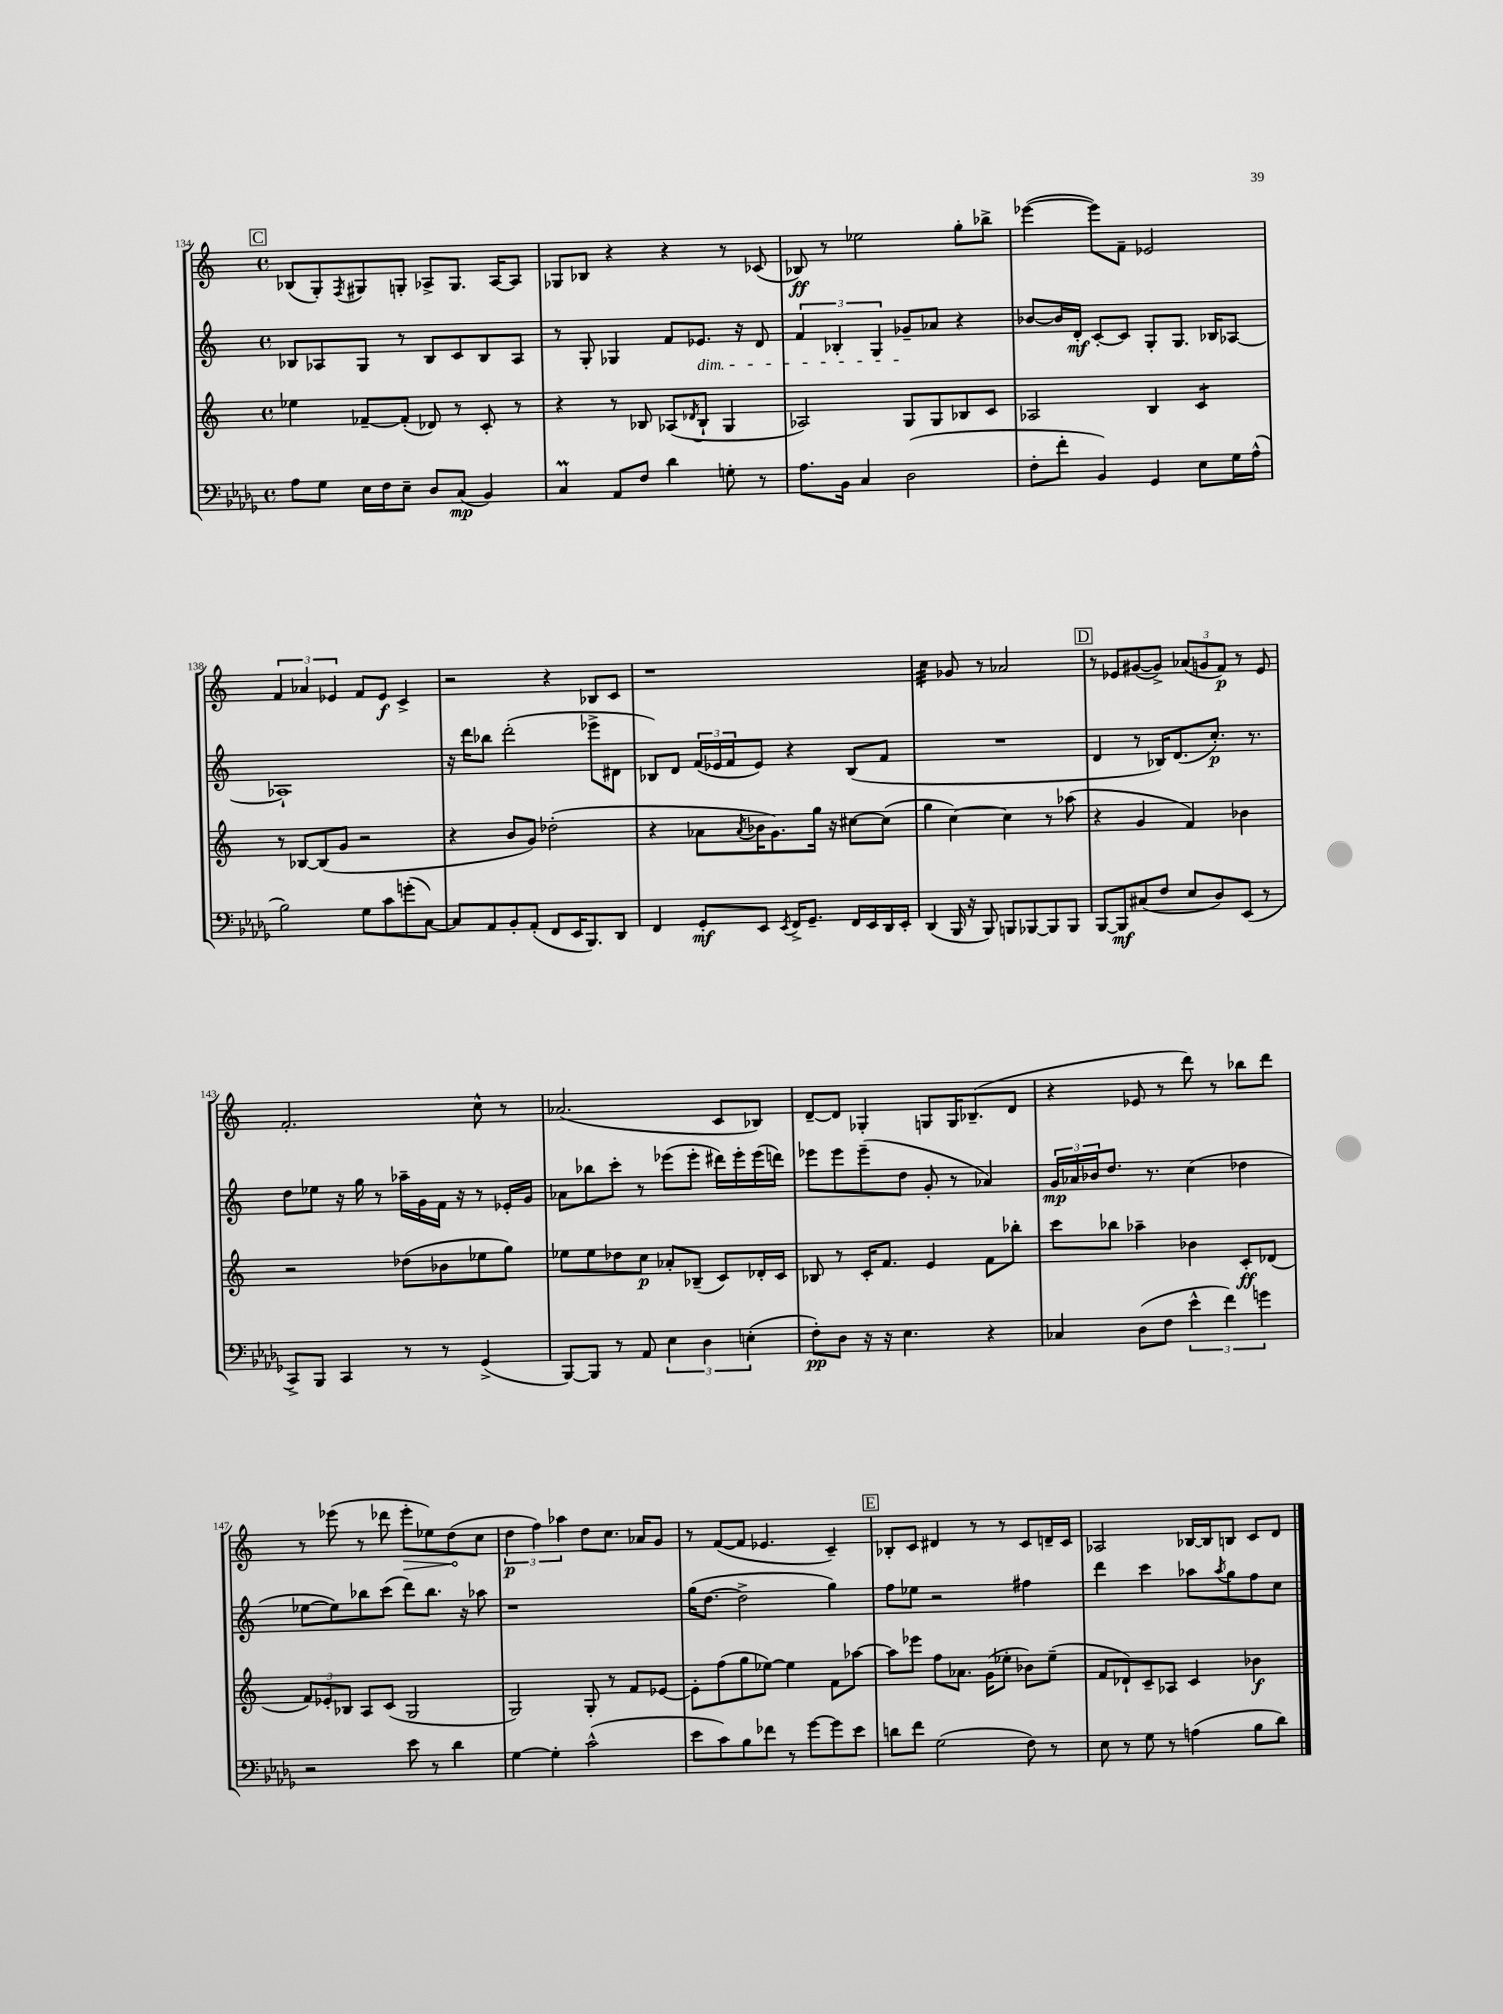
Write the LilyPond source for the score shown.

<<
\new StaffGroup <<
\new Staff = "s0" {
    \clef treble \key c \major \defaultTimeSignature \time 4/4
    \mark \markup { \box "C" } bes8( g8-.) \acciaccatura { f8 } gis8 g8-. aes8-> g8. aes16~ aes8 |
    ges8 bes8 r4 r4 r8 ces'8( |
    bes8\ff) r8 ees''2 g''8-. bes''8-> |
    ees'''4~( ees'''8) f'8-- ees'2 |
    \tuplet 3/2 { f'4 aes'4 ees'4 } f'8 ees'8\f c'4-> |
    r2 r4 bes8 c'8 |
    r1 |
    c''4:32 ges'8 r8 aes'2 |
    \mark \markup { \box "D" } r8 ees'8 gis'8~( gis'8->) \tuplet 3/2 { aes'8( g'8 f'8\p) } r8 ees'8 |
    f'2.-. c''8-^ r8 |
    aes'2.( c'8 bes8) |
    d'8~-- d'8 ges4-. g8 g16 bes8.--( d'8 |
    r4 ees'8 r8 d'''8) r8 bes''8 d'''8 |
    r8 ees'''8( r8 des'''8 \once \override Hairpin.circled-tip = ##t ees'''8-.\> ees''8) d''8\!( c''8 |
    \tuplet 3/2 { d''4\p f''4) aes''4 } d''8 c''8. aes'16 g'8 |
    r8 f'8~( f'8 ees'4. c'4--) |
    \mark \markup { \box "E" } bes8-. c'8 dis'4 r8 r8 c'8 d'16-- c'16 |
    aes2 bes16~ bes16 b8 c'8 d'8 \bar "|." |
}
\new Staff = "s1" {
    \clef treble \key c \major \defaultTimeSignature \time 4/4
    \mark \markup { \box "C" } bes8 aes8 g8 r8 bes8 c'8 bes8 aes8 |
    r8 g8-. ges4 f'8 ees'8.\dim r16 d'8 |
    \tuplet 3/2 { f'4 bes4-. g4 } ges'8--\! aes'8 r4 |
    bes'8~ bes'16 d'16-.\mf c'8~-. c'8 g8-. g8. bes16 aes8~ |
    aes1-! |
    r16 d'''16 bes''8 d'''2-.( ees'''8-> dis'8 |
    bes8) d'8 \tuplet 3/2 { f'16( ees'16 f'16 } ees'8) r4 bes8( f'8 |
    R1 |
    \mark \markup { \box "D" } d'4 r8 bes16) d'8.( c''8.-.\p) r8. |
    d''8 ees''8 r16 g''16 r8 aes''16-- g'16 f'16 r16 r8 ees'16-. g'16 |
    aes'8 bes''8 c'''8-. r8 ees'''8( ees'''8-. dis'''16) ees'''16-. ees'''16( d'''16) |
    ees'''8 ees'''8 ees'''8--( d''8 g'8-. r8 aes'4) |
    \tuplet 3/2 { g'16\mp aes'16 bes'16 } d''8. r8. c''4( des''4 |
    ees''8~ ees''8) bes''8 c'''8( d'''8) bes''8. r16 aes''8 |
    r1 |
    g''16( d''8.~ d''2-> g''4) |
    \mark \markup { \box "E" } f''8 ees''8 r2 fis''4 |
    d'''4 c'''4 aes''8 \acciaccatura { aes''8 } g''8 f''8 c''8 \bar "|." |
}
\new Staff = "s2" {
    \clef treble \key c \major \defaultTimeSignature \time 4/4
    \mark \markup { \box "C" } ees''4 fes'8~-- fes'8-.( des'8) r8 c'8-. r8 |
    r4 r8 bes8 aes8( \acciaccatura { des'8 } bes8-! g4 |
    aes2) g8 g8 bes8 c'8 |
    aes2 b4 c'4:8 |
    r8 bes8~ bes8( g'8 r2 |
    r4 b'8 g'8) des''2-.( |
    r4 aes'8 \acciaccatura { aes'8 } bes'16 g'8.) g''16 r16 cis''8~ cis''8( |
    g''4 c''4~) c''4 r8 aes''8( |
    \mark \markup { \box "D" } r4 g'4 f'4) bes'4 |
    r2 des''8( bes'8 ees''8 g''8) |
    ees''8 ees''8 des''8 c''8\p aes'8-. bes8--( c'8) des'16-. c'16 |
    bes8 r8 c'16-. f'8. e'4 f'8 bes''8-. |
    c'''8 bes''8 aes''4-- bes'4 c'8-.\ff des'8( |
    \tuplet 3/2 { f'8) ees'8-. bes8 } a8 c'8( g2 |
    g2) g8-. r8 f'8 ees'8~ |
    ees'8-. f''8( g''8 ees''8~) ees''4 f'8 aes''8~ |
    \mark \markup { \box "E" } aes''8 ees'''8 f''8 aes'8. g'16( ees''8-. bes'8) ees''8--( |
    f'8 des'8-!) c'8-- aes8 c'4 bes'4\f \bar "|." |
}
\new Staff = "s3" {
    \clef bass \key des \major \defaultTimeSignature \time 4/4
    \mark \markup { \box "C" } aes8 ges8 ees16 f16 ees8-- des8 c8\mp( bes,4) |
    c4\prall aes,8 f8 des'4 g8-. r8 |
    aes8. bes,16 c4 des2( |
    f8-. f'8-. bes,4) ges,4 ees8 ges16 aes16-^( |
    bes2) ges8 c'8 g'8-.( c8~) |
    c8 aes,8 bes,8-. aes,8-.( f,8 ees,16 bes,,8.) des,8 |
    f,4 ges,8-.\mf ees,8 \acciaccatura { ees,8 } f,16-> ges,8.-- f,16 ees,16 des,16 ees,16-. |
    des,4( bes,,16 r16 bes,,8) b,,8 bes,,8~ bes,,8 bes,,8 |
    \mark \markup { \box "D" } bes,,8~ bes,,8\mf cis8( f8 ees8 des8) ees,8( r8 |
    c,8->) bes,,8 c,4 r8 r8 ges,4->( |
    bes,,8~) bes,,8 r8 aes,8 \tuplet 3/2 { ees4 des4 e4-.( } |
    f8-.\pp) des8 r16 r16 ees4. r4 |
    ces4 des8( f8 \tuplet 3/2 { ees'4-^ f'4) g'4 } |
    r2 ees'8 r8 des'4 |
    ges4~ ges4-. c'2-^( |
    ees'8 c'8) bes8 fes'8 r8 ges'8~ ges'8 ees'8 |
    \mark \markup { \box "E" } d'8 f'8 ges2( f8) r8 |
    ees8 r8 ges8 r8 a4( bes8 des'8) \bar "|." |
}
>>
>>
\layout { \context { \Score currentBarNumber = #134 } }
